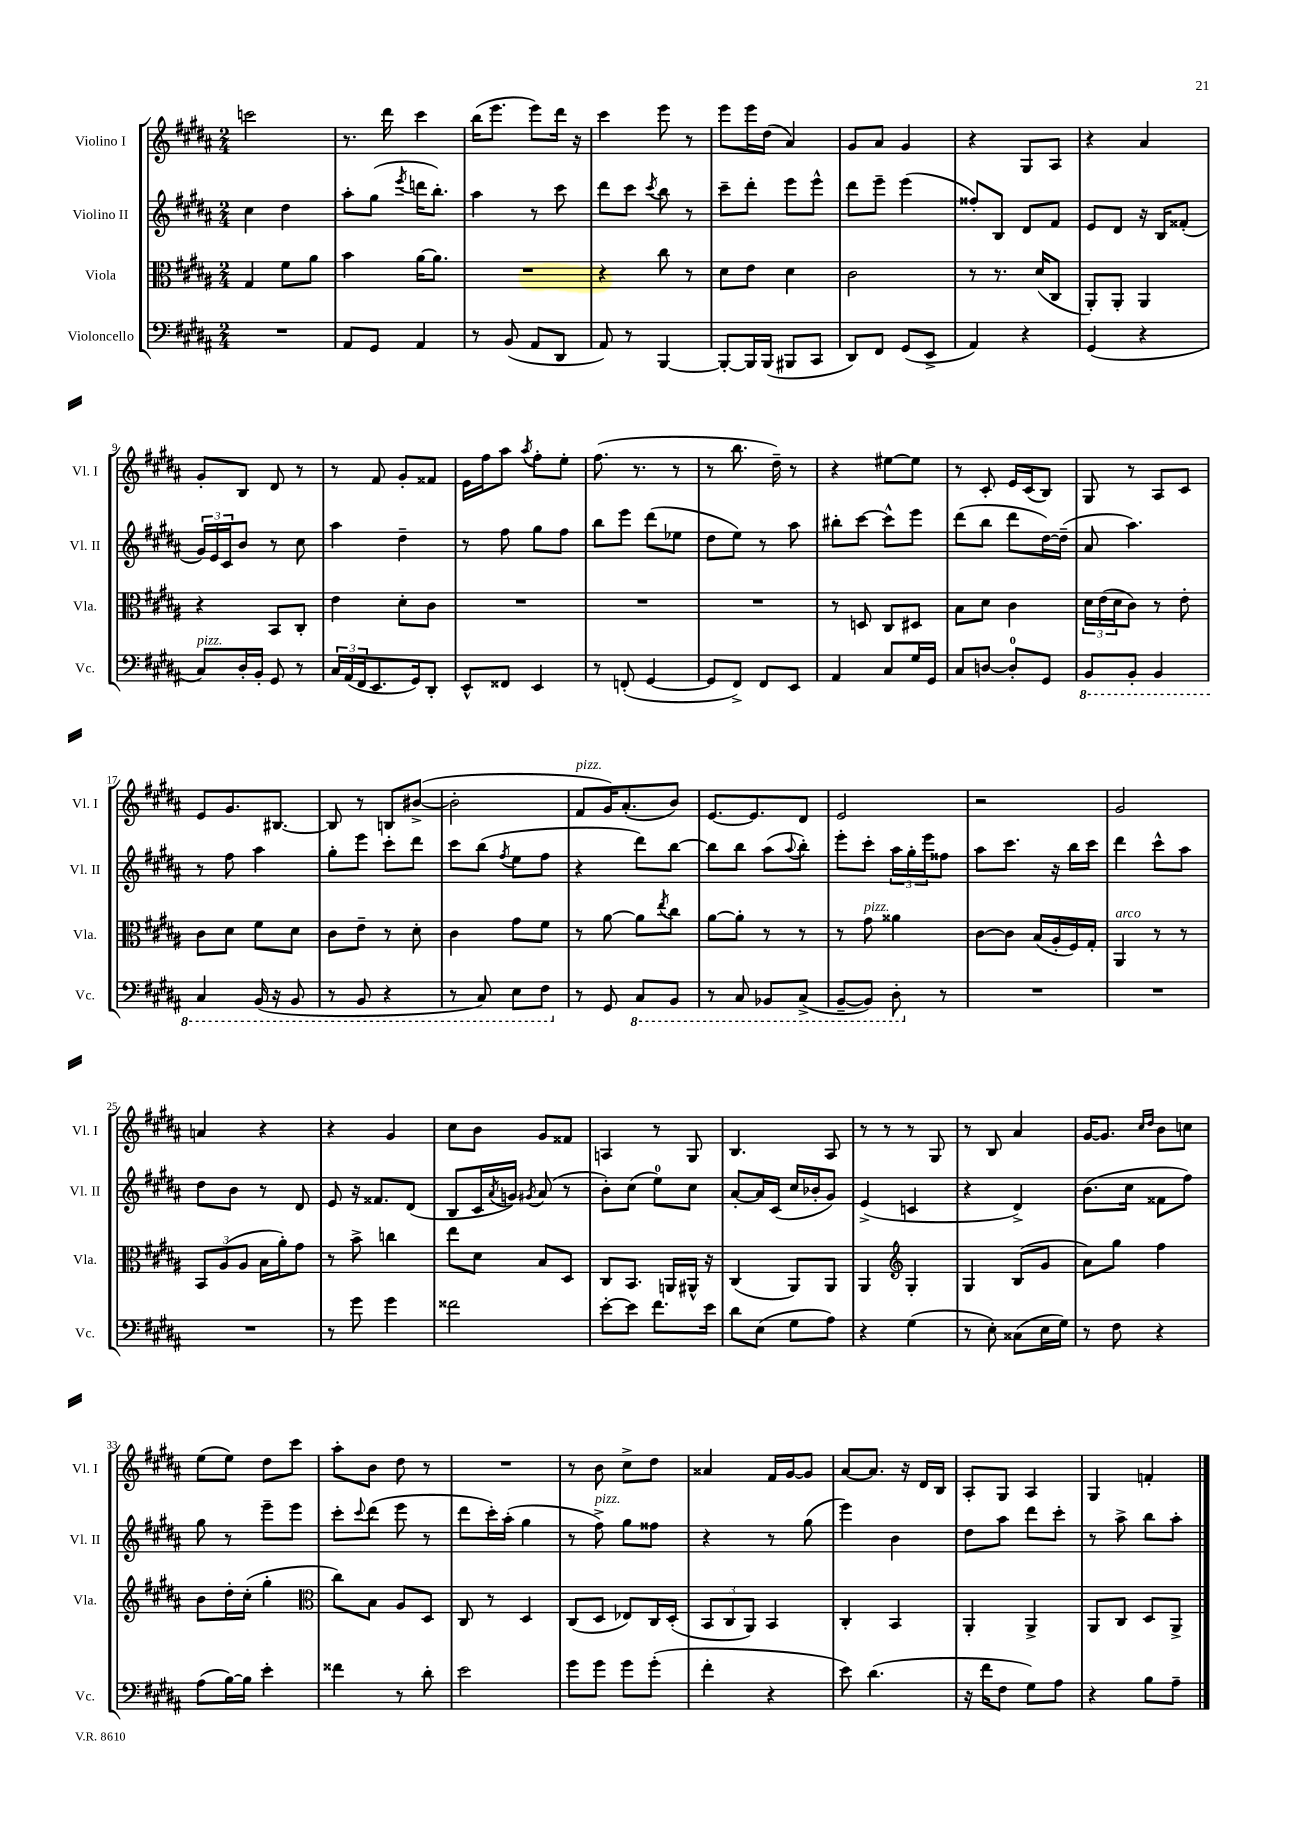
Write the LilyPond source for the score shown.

<<
\new StaffGroup <<
\new Staff = "s0" \with { instrumentName = "Violino I" shortInstrumentName = "Vl. I" } {
    \clef treble \key b \major \numericTimeSignature \time 2/4
    c'''2 |
    r8. dis'''16 cis'''4 |
    b''16( e'''8. e'''8) dis'''16 r16 |
    cis'''4 e'''8 r8 |
    e'''8 e'''16 dis''16( ais'4) |
    gis'8 ais'8 gis'4 |
    r4 gis8 ais8 |
    r4 ais'4 |
    gis'8-. b8 dis'8 r8 |
    r8 fis'8 gis'8-. fisis'8 |
    e'16 fis''16 ais''8 \acciaccatura { ais''8 } fis''8-. e''8-. |
    fis''8.( r8. r8 |
    r8 b''8. dis''16--) r8 |
    r4 eis''8~ eis''8 |
    r8 cis'8-. e'16 cis'16( b8) |
    gis8 r8 ais8 cis'8 |
    e'8 gis'8. bis8.~ |
    bis8 r8 b8 bis'8~->( |
    bis'2-. |
    fis'8^\markup { \italic "pizz." } gis'16) ais'8.-.( b'8) |
    e'8.~ e'8. dis'8 |
    e'2 |
    r2 |
    gis'2 |
    a'4 r4 |
    r4 gis'4 |
    cis''8 b'8 gis'8 fisis'8 |
    a4 r8 gis8 |
    b4. ais8 |
    r8 r8 r8 gis8 |
    r8 b8 ais'4 |
    gis'16~ gis'8. \grace { cis''16 dis''16 } b'8 c''8 |
    e''8( e''8) dis''8 cis'''8 |
    ais''8-. b'8 dis''8 r8 |
    R2 |
    r8 b'8 cis''8-> dis''8 |
    aisis'4 fis'16 gis'16~ gis'8 |
    ais'8~ ais'8. r16 dis'16 b16 |
    ais8-. gis8 ais4 |
    gis4 f'4-. \bar "|." |
}
\new Staff = "s1" \with { instrumentName = "Violino II" shortInstrumentName = "Vl. II" } {
    \clef treble \key b \major \numericTimeSignature \time 2/4
    cis''4 dis''4 |
    ais''8-. gis''8( \acciaccatura { e'''8 } d'''16 b''8.-.) |
    ais''4 r8 cis'''8 |
    dis'''8 cis'''8 \acciaccatura { cis'''8 } b''8 r8 |
    cis'''8-- dis'''8-. e'''8 e'''8-^ |
    dis'''8 e'''8-- e'''4( |
    fisis''8-.) b8 dis'8 fis'8 |
    e'8 dis'8 r16 b16 fisis'8-.( |
    \tuplet 3/2 { gis'16) e'16 cis'16 } b'8 r8 cis''8 |
    ais''4 dis''4-- |
    r8 fis''8 gis''8 fis''8 |
    b''8 e'''8 dis'''8( ees''8 |
    dis''8 e''8) r8 ais''8 |
    bis''8-. cis'''8~ cis'''8-^ e'''8 |
    dis'''8( b''8 dis'''8 dis''16~) dis''16--( |
    ais'8 ais''4.) |
    r8 fis''8 ais''4 |
    gis''8-. e'''8 cis'''8-. dis'''8 |
    cis'''8 b''8( \acciaccatura { fis''8 } e''8 fis''8 |
    r4 dis'''8) b''8~ |
    b''8 b''8 ais''8( \appoggiatura { ais''8 } b''8-.) |
    e'''8-. cis'''8-. \tuplet 3/2 { ais''16 gis''16-. e'''16 } fisis''8 |
    ais''8 cis'''8. r16 b''16 cis'''16 |
    dis'''4 cis'''8-^ ais''8 |
    dis''8 b'8 r8 dis'8 |
    e'8 r16 fisis'8. dis'8( |
    b8 cis'16 \acciaccatura { ais'8 } g'16) \acciaccatura { gis'8 } ais'8( r8 |
    b'8-.) cis''8( e''8-0) cis''8 |
    ais'8~-. ais'16 cis'16( cis''16 bes'16-. gis'8) |
    e'4->( c'4 |
    r4 dis'4->) |
    b'8.( cis''16 fisis'8 fis''8) |
    gis''8 r8 e'''8-- e'''8 |
    cis'''8-. \appoggiatura { cis'''8 } dis'''8( e'''8 r8 |
    dis'''8 cis'''16-.) ais''16-.( gis''4 |
    r8 fis''8->^\markup { \italic "pizz." }) gis''8 fisis''8 |
    r4 r8 gis''8( |
    e'''4) b'4 |
    dis''8 ais''8 dis'''8 cis'''8-. |
    r8 ais''8-> b''8 ais''8-. \bar "|." |
}
\new Staff = "s2" \with { instrumentName = "Viola" shortInstrumentName = "Vla." } {
    \clef alto \key b \major \numericTimeSignature \time 2/4
    gis4 fis'8 ais'8 |
    b'4 ais'16~ ais'8. |
    R2 |
    r4 cis''8 r8 |
    dis'8 e'8 dis'4 |
    cis'2 |
    r8 r8. dis'16( cis8 |
    ais,8-.) ais,8-. ais,4 |
    r4 b,8 cis8-. |
    e'4 dis'8-. cis'8 |
    R2 |
    R2 |
    R2 |
    r8 d8 cis8 dis8 |
    b8 dis'8 cis'4 |
    \tuplet 3/2 { dis'16 e'16( dis'16 } cis'8) r8 e'8-. |
    cis'8 dis'8 fis'8 dis'8 |
    cis'8 e'8-- r8 dis'8-. |
    cis'4 gis'8 fis'8 |
    r8 ais'8~ ais'8 \acciaccatura { e''8 } cis''8 |
    ais'8~ ais'8-. r8 r8 |
    r8 gis'8^\markup { \italic "pizz." } aisis'4 |
    cis'8~ cis'8 b16( ais16-. fis16) gis16-. |
    ais,4^\markup { \italic "arco" } r8 r8 |
    \tuplet 3/2 { b,8 ais8( ais8 } b16 ais'16-.) gis'8 |
    r8 b'8-> c''4 |
    e''8 dis'8 b8 dis8 |
    cis8 b,8. a,16 ais,16-^ r16 |
    cis4( ais,8) ais,8 |
    ais,4 \clef treble gis4-. |
    gis4 b8( gis'8 |
    ais'8) gis''8 fis''4 |
    b'8 dis''16-. cis''16-.( gis''4-. |
    \clef alto cis''8) b8 ais8 dis8 |
    cis8 r8 dis4 |
    cis8( dis8 ees8) cis16 dis16-.( |
    \tuplet 3/2 { b,8 cis8 ais,8) } b,4 |
    cis4-. b,4 |
    ais,4-. ais,4-> |
    ais,8 cis8 dis8 ais,8-> \bar "|." |
}
\new Staff = "s3" \with { instrumentName = "Violoncello" shortInstrumentName = "Vc." } {
    \clef bass \key b \major \numericTimeSignature \time 2/4
    R2 |
    ais,8 gis,8 ais,4 |
    r8 b,8( ais,8 dis,8 |
    ais,8) r8 b,,4~ |
    b,,8~-. b,,16 b,,16( bis,,8 cis,8 |
    dis,8) fis,8 gis,8( e,8-> |
    ais,4) r4 |
    gis,4( r4 |
    cis8^\markup { \italic "pizz." }) dis16-. b,16-. gis,8 r8 |
    \tuplet 3/2 { cis16 ais,16( fis,16 } e,8. gis,16) dis,8-. |
    e,8-^ fisis,8 e,4 |
    r8 f,8-.( gis,4~ |
    gis,8 fis,8->) fis,8 e,8 |
    ais,4 cis8 gis16 gis,16 |
    cis8 d8~ d8-0-. gis,8 |
    \ottava #-1 b,,8 b,,8-. b,,4 |
    cis,4 b,,16( r16 b,,8 |
    r8 b,,8 r4 |
    r8 cis,8) e,8 fis,8 \ottava #0 |
    r8 gis,8 \ottava #-1 cis,8 b,,8 |
    r8 cis,8 bes,,8 cis,8->( |
    b,,8~-- b,,8) dis,8-. \ottava #0 r8 |
    R2 |
    R2 |
    R2 |
    r8 gis'8 gis'4 |
    fisis'2 |
    e'8~-. e'8 fis'8. e'16 |
    dis'8 e8( gis8 ais8) |
    r4 gis4( |
    r8 e8-.) cisis8( e16 gis16) |
    r8 fis8 r4 |
    ais8( b16~) b16 e'4-. |
    fisis'4 r8 dis'8-. |
    e'2 |
    gis'8 gis'8 gis'8 gis'8-.( |
    fis'4-. r4 |
    e'8) dis'4.( |
    r16 fis'16 fis8 gis8) ais8 |
    r4 b8 ais8-- \bar "|." |
}
>>
>>
